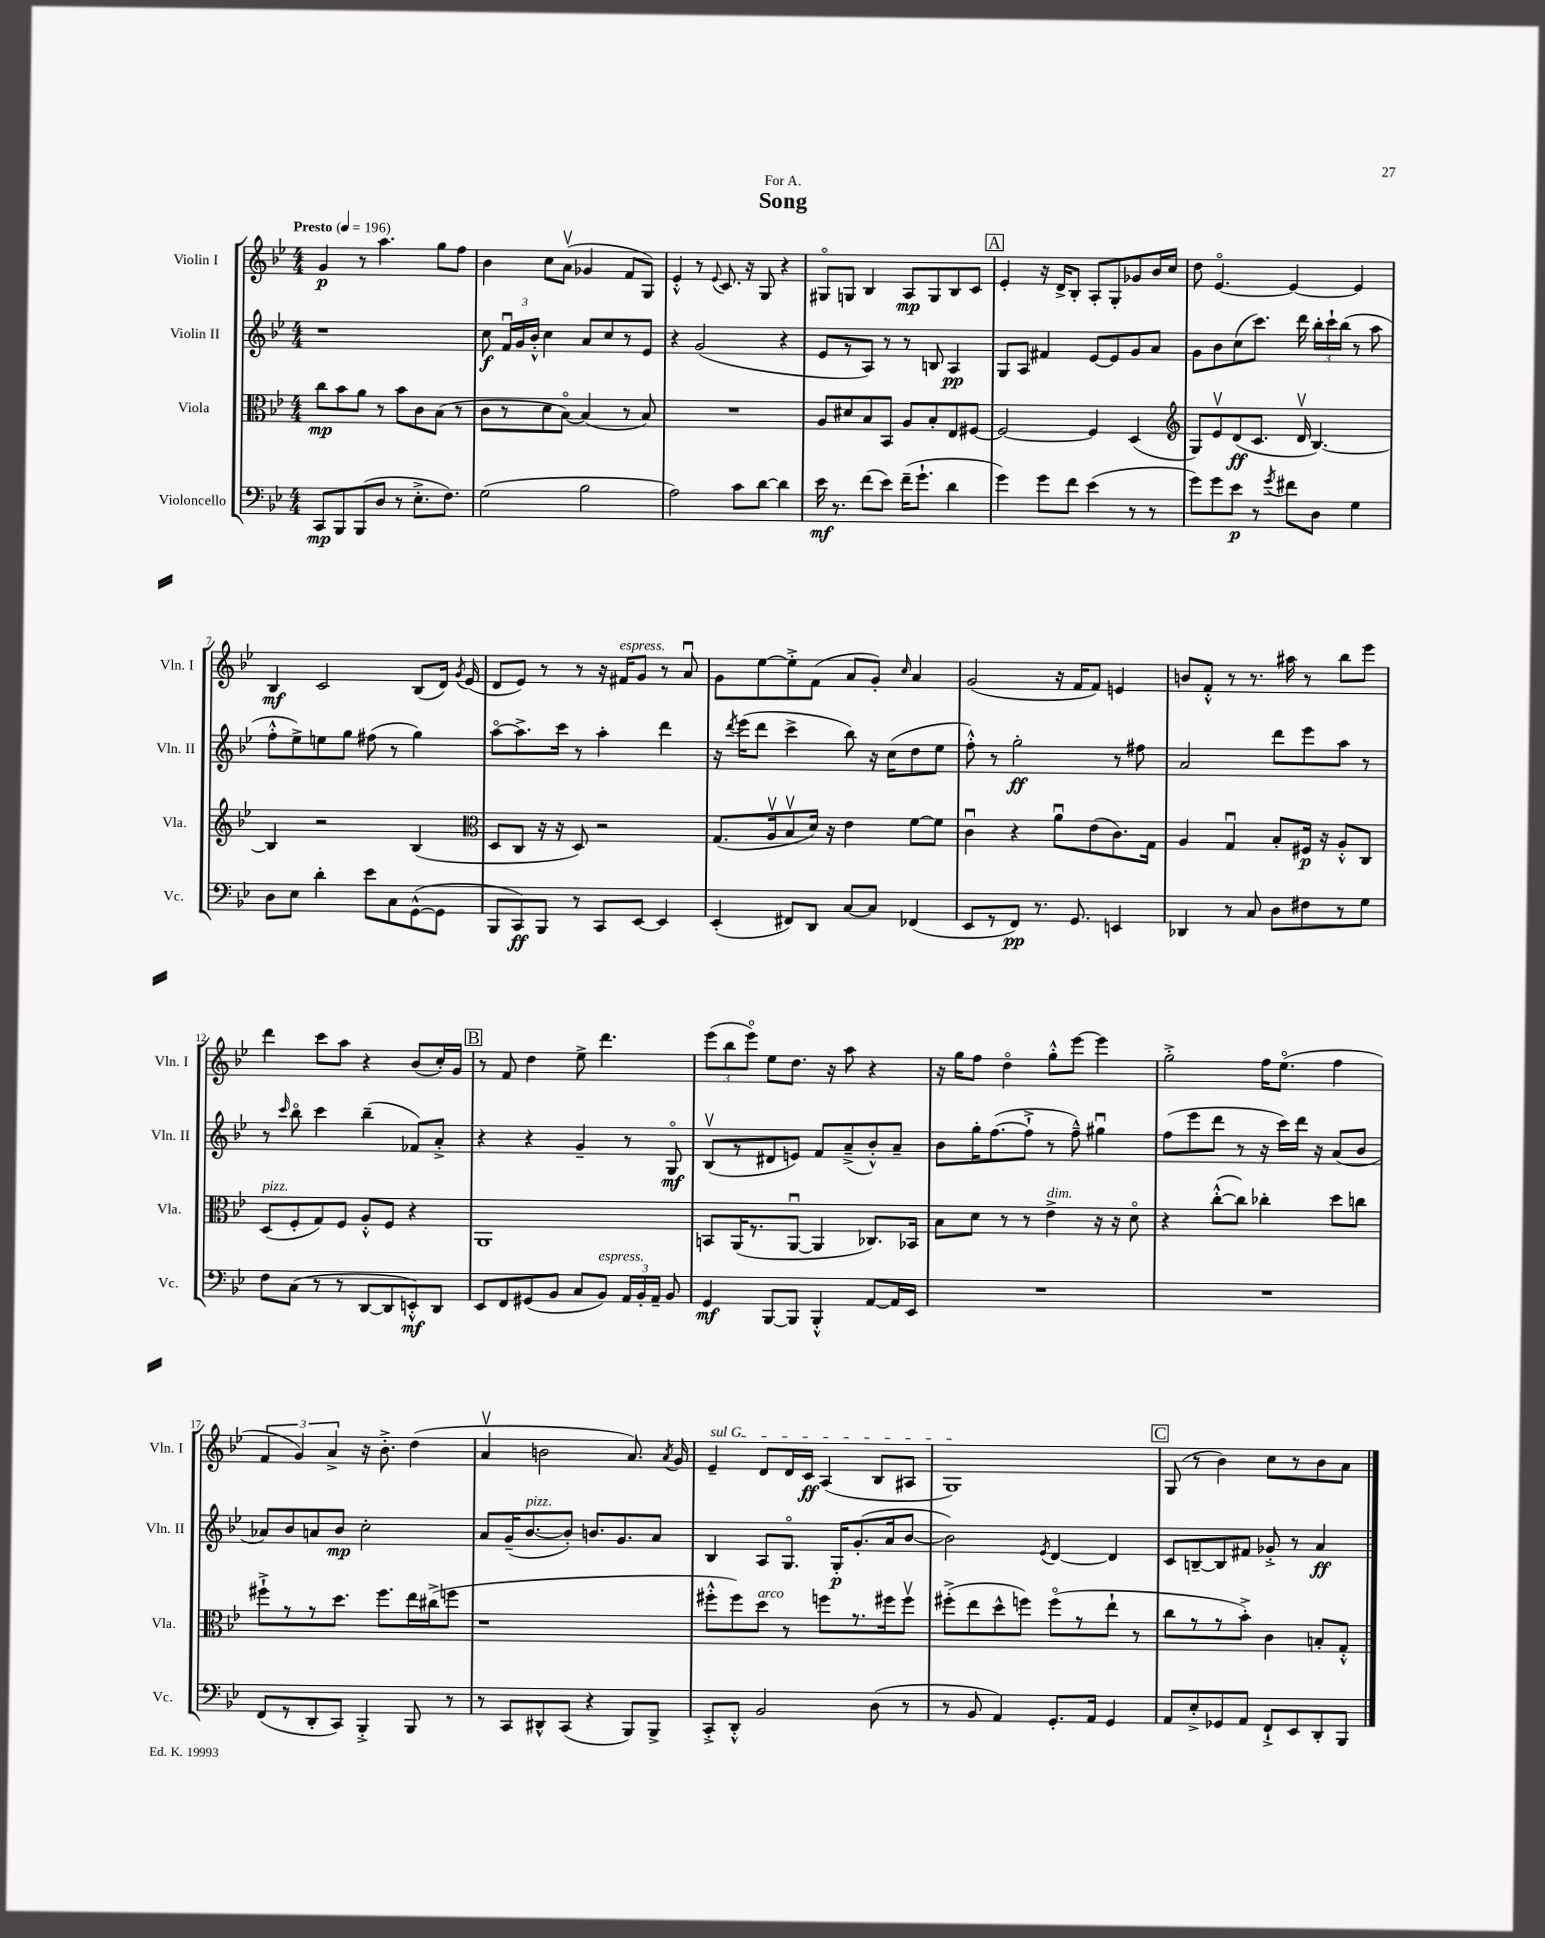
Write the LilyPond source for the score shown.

\header { title = "Song" dedication = "For A." }
<<
\new StaffGroup <<
\new Staff = "s0" \with { instrumentName = "Violin I" shortInstrumentName = "Vln. I" } {
    \clef treble \key bes \major \numericTimeSignature \time 4/4 \tempo "Presto" 4 = 196
    \autoBeamOff g'4\p r8 a''4. g''8[ f''8] |
    bes'4 c''8[ a'8]\upbow( ges'4 f'8[ g8]) |
    ees'4-.-^ r8 \appoggiatura { ees'8 } c'8. r16 g8 r4 |
    gis8[\flageolet g8] bes4 a8[\mp g8 bes8 c'8] |
    \mark \markup { \box "A" } ees'4-. r16 d'16[-> bes8]-. a8[-. g8-. ges'8 bes'16 c''16] |
    d''8 ees'4.~\flageolet ees'4~ ees'4 |
    bes4\mf c'2 bes8[( d'16]) \acciaccatura { g'8 } ees'16( |
    d'8[ ees'8]) r8 r8 r16 fis'16[^\markup { \italic "espress." } g'8] r8 a'8\downbow |
    g'8[ ees''8~ ees''8-.-> f'8]( a'8[ g'8]-.) \grace { c''16 } a'4 |
    g'2( r16 f'16[ f'8]) e'4 |
    b'8[ f'8]-.-^ r8 r8. ais''16 r8 bes''8[ ees'''8] |
    d'''4 c'''8[ a''8] r4 bes'8[( c''16-.) g'16] |
    \mark \markup { \box "B" } r8 f'8 d''4 ees''8-> d'''4. |
    \tuplet 3/2 { ees'''8[( bes''8 ees'''8]\flageolet) } ees''8[ d''8.] r16 a''8 r4 |
    r16 g''16[ f''8] d''4\flageolet g''8[-.-^ ees'''8]~ ees'''4 |
    g''2-.-> f''16[ ees''8.]\flageolet( f''4 |
    \tuplet 3/2 { f'4 g'4) a'4-> } r16 bes'8.-.-> d''4( |
    a'4\upbow b'2 a'8.) \acciaccatura { a'8 } g'16 |
    \once \override TextSpanner.bound-details.left.text = \markup { \italic "sul G" } ees'4--\startTextSpan d'8[ d'16 c'16]\ff a4( bes8[ ais8] |
    g1\stopTextSpan) |
    \mark \markup { \box "C" } g8( r8 bes'4) c''8[ r8 bes'8 a'8] \bar "|." |
}
\new Staff = "s1" \with { instrumentName = "Violin II" shortInstrumentName = "Vln. II" } {
    \clef treble \key bes \major \numericTimeSignature \time 4/4
    \autoBeamOff r1 |
    c''8\f \tuplet 3/2 { f'16[\downbow g'16 bes'16]-.-^ } c''4 a'8[ c''8 r8 ees'8] |
    r4 g'2( r4 |
    ees'8[ r8 a8]) r8 r8 b8 a4\pp |
    \mark \markup { \box "A" } g8[ a8] fis'4 ees'8[~ ees'8 g'8 a'8] |
    g'8[ bes'8 c''8( c'''8.]) d'''16 \tuplet 3/2 { bes''16[-. c'''16-! bes''16]( } r8 a''8 |
    f''8[-.-^ ees''8->) e''8 g''8] fis''8( r8 g''4) |
    a''8[~\flageolet a''8.-> c'''16] r8 a''4-. d'''4 |
    r16 \acciaccatura { d'''8 } ees'''16[( d'''8] c'''4-> bes''8) r16 c''16[( d''8 ees''8] |
    f''8-.-^) r8 g''2-.\ff r8 fis''8 |
    a'2 d'''8[ ees'''8 a''8] r8 |
    r8 \grace { c'''16 } bes''8\flageolet c'''4 bes''4--( fes'8[) a'8]-.-> |
    \mark \markup { \box "B" } r4 r4 g'4-- r8 g8\flageolet\mf |
    bes8[\upbow( r8 dis'8 e'8]) f'8[ a'8--->( bes'8-.-^) a'8]-- |
    bes'8[ g''16-. f''8.~( f''8]-!-> r8 f''8---^) gis''4\downbow |
    f''8[( ees'''8 d'''8] r8 r16 c'''16[) d'''16] r16 a'8[( bes'8] |
    aes'8[) bes'8 a'8 bes'8]\mp c''2-. |
    a'8[ g'16--( bes'8.~^\markup { \italic "pizz." } bes'8]-.) b'8.[ g'8. a'8] |
    bes4 a8[ g8.]\flageolet g16[-.\p g'8.-.( a'16 bes'8]~ |
    bes'2) \acciaccatura { ees'8 } d'4~ d'4 |
    \mark \markup { \box "C" } c'8[ b8~-- b8 fis'8] ges'8-.-> r8 a'4\ff \bar "|." |
}
\new Staff = "s2" \with { instrumentName = "Viola" shortInstrumentName = "Vla." } {
    \clef alto \key bes \major \numericTimeSignature \time 4/4
    \autoBeamOff c''8[\mp bes'8 a'8] r8 bes'8[ c'8 bes8]( r8 |
    c'8[ r8 d'8 bes8]~\flageolet) bes4( r8 bes8) |
    R1 |
    a8[ dis'8 bes8 bes,8] a8[ bes8-. ees8 fis8]~ |
    \mark \markup { \box "A" } fis2~ fis4 d4( |
    \clef treble g8[) ees'8\upbow d'8\ff( c'8.] d'16\upbow bes4.~) |
    bes4 r2 bes4( |
    \clef alto d8[ c8] r16 r16 d8) r2 |
    g8.[( a16\upbow bes8\upbow d'16]) r16 ees'4 f'8[~ f'8] |
    c'4\downbow r4 a'8[\downbow ees'8( c'8.) g16] |
    a4 g4\downbow bes8[-. fis16]\p r16 a8[-.-^ c8] |
    d8[^\markup { \italic "pizz." }( f8-. g8) f8] a8[-.-^ f8] r4 |
    \mark \markup { \box "B" } a,1 |
    b,8[ a,16( r8. a,8]~\downbow a,4 ces8.[) bes,16] |
    bes8[ d'8] r8 r8 ees'4->^\markup { \italic "dim." } r16 r16 d'8\flageolet |
    r4 c''8[~-.-^( c''8]) ces''4-. d''8[ c''8] |
    fis''8[-!-> r8 r8 d''8.] fis''8.[ ees''16 cis''16->( f''8] |
    r1 |
    fis''8[-.-^ fis''8) d''8]^\markup { \italic "arco" } r8 f''8[ r8. fis''16 fis''8]\upbow |
    fis''8[-.->( ees''8 d''8-^ f''8]) f''8[\flageolet( r8 ees''8]-! r8 |
    \mark \markup { \box "C" } c''8[ r8 r8 bes'8]-.->) c'4 b8[-. g8]-.-^ \bar "|." |
}
\new Staff = "s3" \with { instrumentName = "Violoncello" shortInstrumentName = "Vc." } {
    \clef bass \key bes \major \numericTimeSignature \time 4/4
    \autoBeamOff c,8[\mp bes,,8 bes,,8( d8] r8 ees8.[-.-> f8.]) |
    g2( bes2 |
    a2) c'8[ d'8]~ d'4 |
    ees'16\mf r8. f'8[( ees'8]) f'16[--( g'8.]-! d'4 |
    \mark \markup { \box "A" } g'4) g'8[ f'8] ees'4( r8 r8 |
    g'8[) g'8 ees'8]\p r8 \acciaccatura { g'8 } fis'8[ d8] g4 |
    d8[ ees8] d'4-. ees'8[ c8 g,8~-^( g,8] |
    bes,,8[ c,8\ff) bes,,8] r8 c,8[ ees,8]~ ees,4 |
    ees,4-.( fis,8[) d,8] c8[~ c8] fes,4( |
    ees,8[ r8 f,8]\pp) r8. g,8. e,4 |
    des,4 r8 c8 d8[ fis8 r8 g8] |
    f8[ c8]( r8 r8 d,8[~ d,8 e,8-.-^\mf) d,8] |
    \mark \markup { \box "B" } ees,8[ f,8 gis,8( bes,8] c8[ bes,8]^\markup { \italic "espress." }) \tuplet 3/2 { a,16[ bes,16-. a,16]-- } bes,8 |
    g,4\mf bes,,8[~ bes,,8] bes,,4-.-^ a,8[~ a,16 ees,16] |
    R1 |
    R1 |
    f,8[( r8 d,8-. c,8]) bes,,4-.-> bes,,8 r8 |
    r8 c,8[ dis,8-^ c,8]( r4 bes,,8[) bes,,8]-> |
    c,8[-.-> d,8]-.-^ bes,2 d8( r8 |
    r8 bes,8 a,4) g,8.[-. a,16] g,4 |
    \mark \markup { \box "C" } a,8[ ees8-.-> ges,8 a,8] f,8[-!-> ees,8 d,8-. bes,,8] \bar "|." |
}
>>
>>
